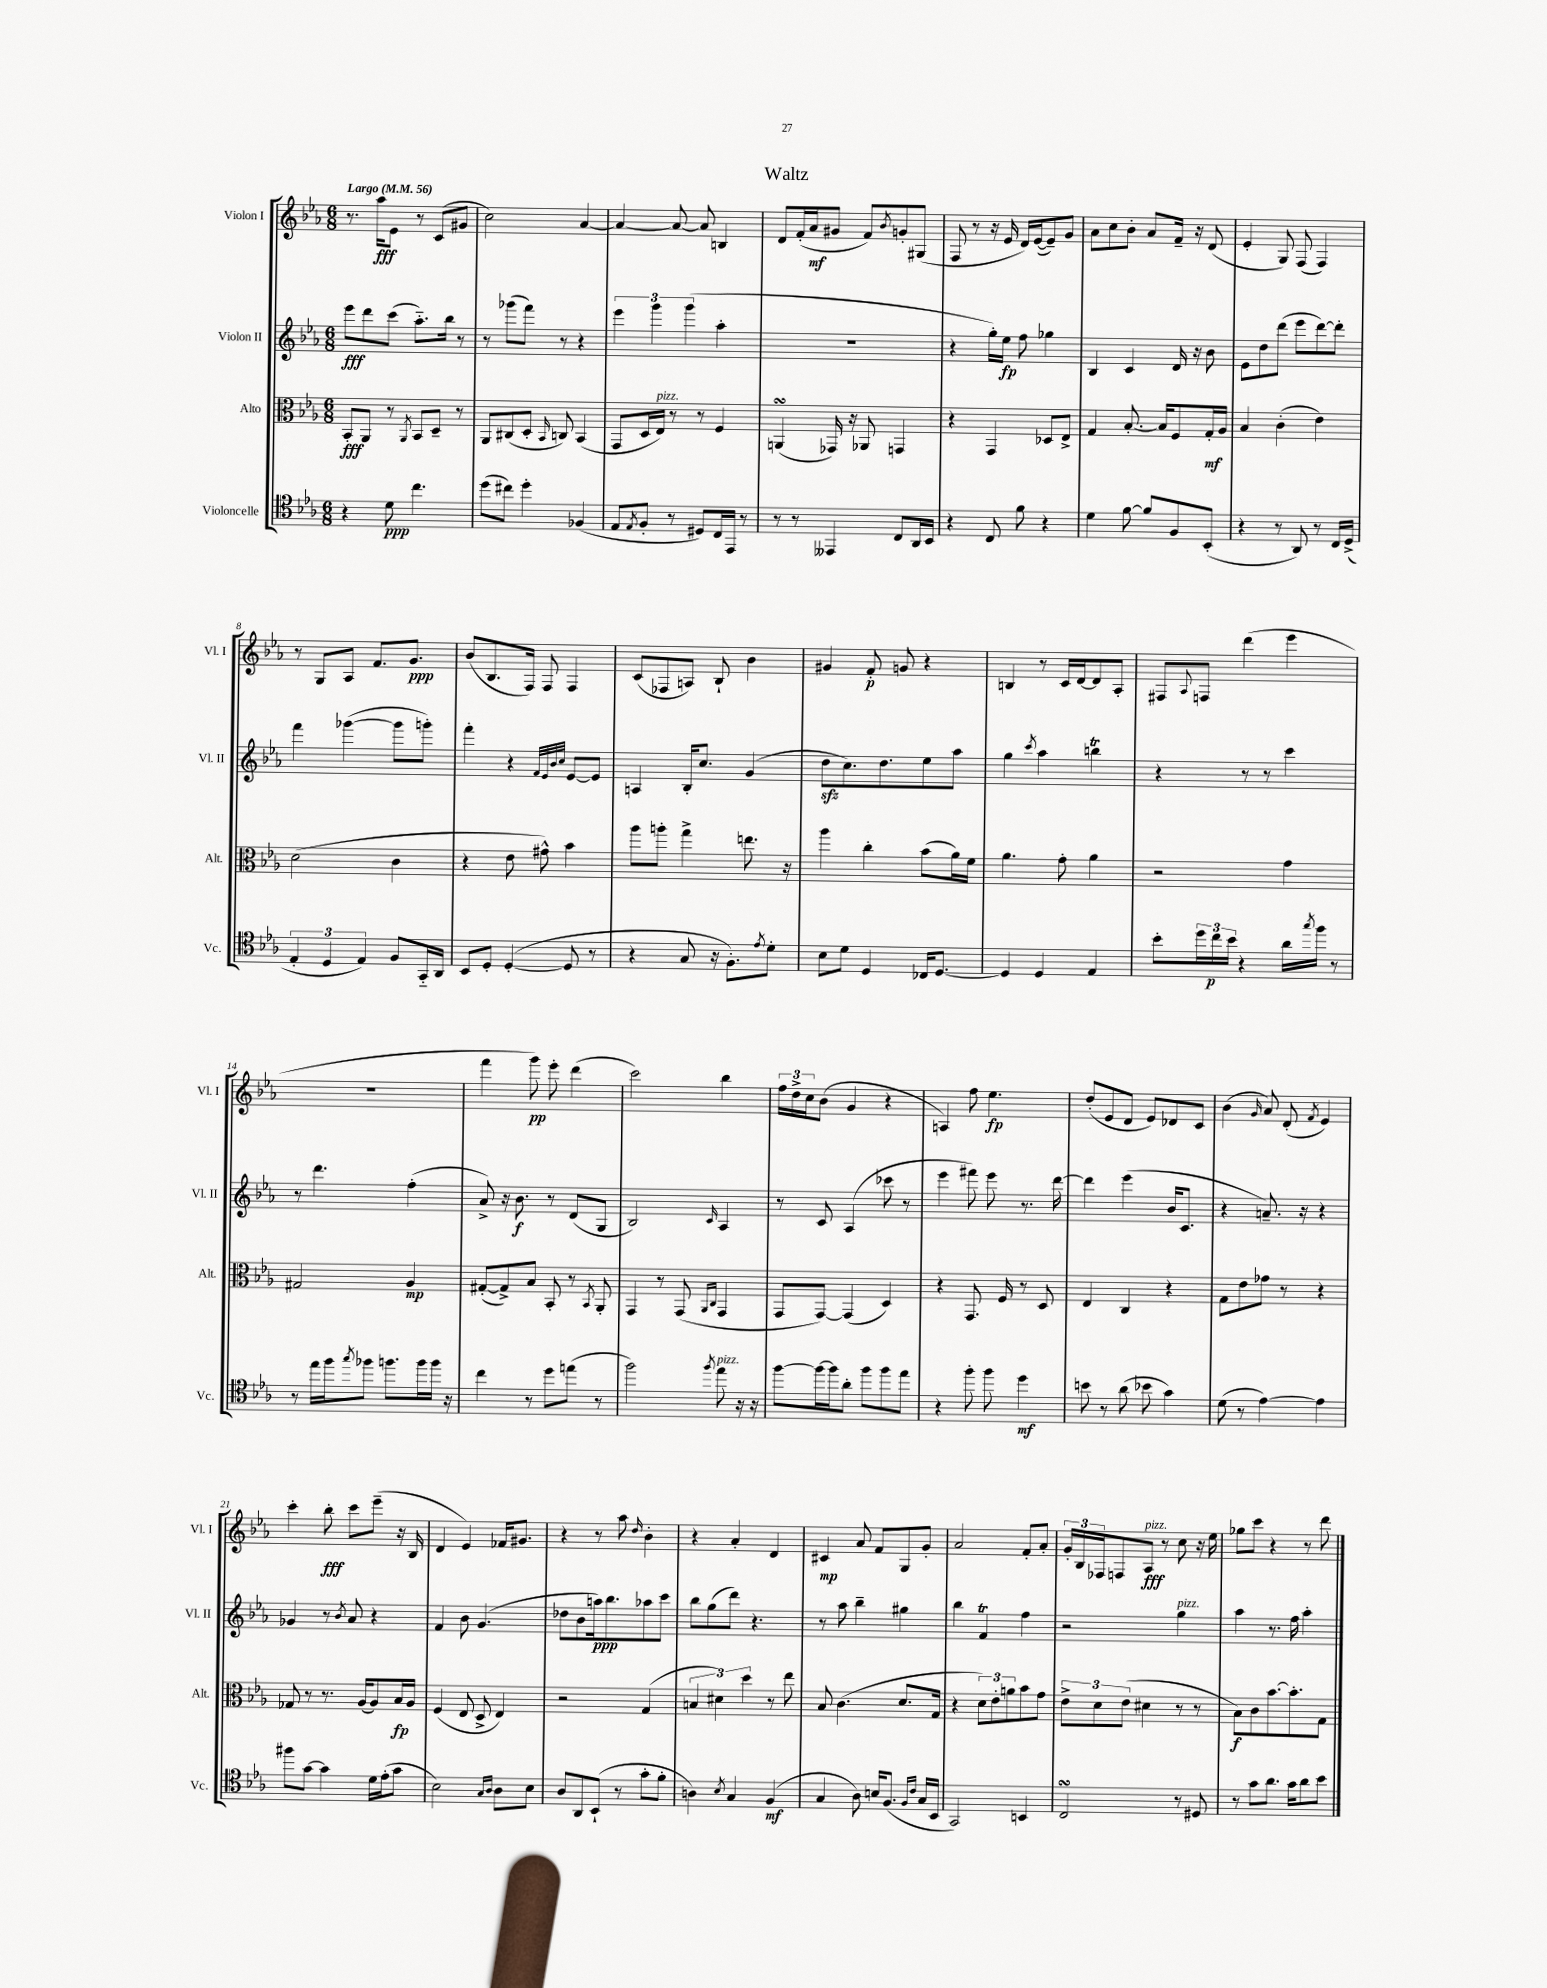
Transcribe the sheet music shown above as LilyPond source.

\header { title = "Waltz" }
<<
\new StaffGroup <<
\new Staff = "s0" \with { instrumentName = "Violon I" shortInstrumentName = "Vl. I" } {
    \clef treble \key ees \major \numericTimeSignature \time 6/8 \tempo "Largo" 4 = 56
    r8. aes''16\fff ees'8 r8 c'8( gis'8 |
    c''2) aes'4~ |
    aes'4~ aes'8~ aes'8 b4 |
    d'8 f'16-.( aes'16\mf gis'8 f'8) \acciaccatura { bes'8 } g'8-. gis8( |
    f8 r8 r16 ees'16 d'16) ees'16~( ees'8--) g'8 |
    aes'8 c''8 bes'8-. aes'8 f'16-- r16 d'8( |
    ees'4-. g8) f8( f4) |
    r8 g8 aes8 f'8. g'8.\ppp |
    bes'8( bes8. f16) f8 f4 |
    c'8( fes8 a8) bes8-! bes'4 |
    gis'4 f'8-.\p g'8 r4 |
    b4 r8 c'16 d'16~ d'8 aes8-. |
    fis8 \appoggiatura { aes8 } f8 d'''4( ees'''4 |
    R2. |
    f'''4 g'''8\pp) ees'''8-. d'''4( |
    c'''2) bes''4 |
    \tuplet 3/2 { f''16 d''16-> c''16 } bes'8( g'4 r4 |
    a4) f''8 ees''4.\fp |
    d''8-.( ees'8 d'8 ees'8) des'8 c'8 |
    bes'4( \grace { g'16 } aes'8) d'8-.( \acciaccatura { f'8 } ees'4) |
    c'''4-. bes''8-.\fff c'''8 ees'''8--( r16 bes16 |
    d'4 ees'4) fes'16 gis'8. |
    r4 r8 aes''8 \grace { d''16 } bes'4-. |
    r4 aes'4-. d'4 |
    cis'4\mp aes'8 f'8 g8 g'8-. |
    aes'2 f'8-. aes'8-. |
    \tuplet 3/2 { g'16-. bes16 fes16 } f8 aes8\fff^\markup { \italic "pizz." } r8 c''8 r16 ees''16 |
    ges''8 c'''8 r4 r8 d'''8 \bar "|." |
}
\new Staff = "s1" \with { instrumentName = "Violon II" shortInstrumentName = "Vl. II" } {
    \clef treble \key ees \major \numericTimeSignature \time 6/8
    ees'''8\fff d'''8 c'''8( aes''8.-_) bes''16 r8 |
    r8 ges'''8( f'''8) r8 r4 |
    \tuplet 3/2 { ees'''4 g'''4 g'''4( } aes''4-. |
    R2. |
    r4 g''16-.) ees''16\fp f''8 ges''4 |
    bes4 c'4 d'16 r16 bes'8 |
    ees'8 d''8 d'''8( ees'''8 d'''8~) d'''8-. |
    f'''4 ges'''4~( ges'''8 g'''8-.) |
    f'''4-. r4 \grace { f'32 ees'32 bes'32 c''32 } ees'8~ ees'8 |
    a4 bes16-. c''8. g'4( |
    d''8\sfz c''8.) d''8. ees''8 aes''8 |
    g''4 \acciaccatura { c'''8 } aes''4 b''4\trill |
    r4 r8 r8 c'''4 |
    r8 d'''4. f''4-.( |
    aes'8->) r16 bes'8.\f r8 d'8( g8 |
    bes2) \grace { c'16 } aes4 |
    r8 c'8 aes4( ces'''8 r8 |
    ees'''4 fis'''8) ees'''8 r8. d'''16~ |
    d'''4 ees'''4( bes'16 c'8. |
    r4 a'8.--) r16 r4 |
    ges'4 r8 \acciaccatura { bes'8 } aes'8 r4 |
    f'4 bes'8 g'4.( |
    des''8 bes'8 a''16\ppp) bes''8. aes''8 c'''8 |
    bes''8 g''8( d'''8) r4. |
    r8 aes''8 bes''4-- gis''4 |
    bes''4 f'4\trill f''4 |
    r2 g''4^\markup { \italic "pizz." } |
    aes''4 r8. f''16 aes''4-. \bar "|." |
}
\new Staff = "s2" \with { instrumentName = "Alto" shortInstrumentName = "Alt." } {
    \clef alto \key ees \major \numericTimeSignature \time 6/8
    bes,8-.\fff aes,8 r8 \acciaccatura { aes,8 } bes,8 d8-- r8 |
    aes,8 cis8( d8-. \grace { bes,16 } c8) bes,4( |
    g,8 d16 ees16^\markup { \italic "pizz." }) r8 r8 f4 |
    a,4\turn( ges,16) r16 aes,8 g,4 |
    r4 g,4 des8 ees8-> |
    g4 bes8.~-. bes16 f8 g16-.\mf aes16 |
    bes4 c'4-.( ees'4) |
    d'2( c'4 |
    r4 ees'8 gis'8-^) bes'4 |
    aes''8 a''8-. g''4-> e''8. r16 |
    aes''4 c''4-. bes'8( aes'16) f'16 |
    aes'4. g'8-. aes'4 |
    r2 g'4 |
    gis2 aes4\mp |
    gis8~-.( gis8->) bes8 bes,8-. r8 \acciaccatura { bes,8 } aes,8-. |
    g,4 r8 g,8( \grace { aes,16 c16 } g,4 |
    g,8 g,8~) g,4( d4) |
    r4 g,8. f16 r8 d8 |
    ees4 c4 r4 |
    g8 ees'8 ges'8 r8 r4 |
    ges8 r8 r8. aes16( aes8) bes16\fp aes16 |
    f4( ees8 d8-> ees4) |
    r2 g4( |
    \tuplet 3/2 { b4 dis'4) d''4 } r8 ees''8 |
    bes8 c'4.( d'8. g16 |
    r4 \tuplet 3/2 { d'8) ees'8-. a'8 } bes'8 g'8 |
    \tuplet 3/2 { ees'8-> d'8 ees'8( } dis'4 r8 r8 |
    bes8\f) c'8 bes'8.~ bes'8.-. g8 \bar "|." |
}
\new Staff = "s3" \with { instrumentName = "Violoncelle" shortInstrumentName = "Vc." } {
    \clef tenor \key ees \major \numericTimeSignature \time 6/8
    r4 d'8\ppp c''4. |
    d''8( cis''8) d''4-. fes4( |
    ees8 \acciaccatura { ees8 } f8-. r8 dis8) c16 ees,16 r8 |
    r8 r8 eeses,4 c8 aes,16 bes,16 |
    r4 c8 f'8 r4 |
    d'4 f'8~ f'8 f8 bes,8-.( |
    r4 r8 aes,8) r8 c16 d16->( |
    \tuplet 3/2 { ees4-. d4 ees4) } f8 g,16-_ aes,16 |
    bes,8 d8-. d4~-.( d8 r8 |
    r4 g8 r16 f8.-.) \acciaccatura { ees'8 } d'8-. |
    bes8 d'8 d4 ces16 d8.~ |
    d4 d4 ees4 |
    bes'8-. \tuplet 3/2 { d''16 c''16\p bes'16 } r4 aes'16 \acciaccatura { g''8 } f''16 r8 |
    r8 ees''16 f''16 \acciaccatura { g''8 } fes''8 f''8. f''16 f''16 r16 |
    c''4 r8 d''8 e''8( r8 |
    f''2) \acciaccatura { f''8 } ees''8^\markup { \italic "pizz." } r16 r16 |
    f''8~ f''16~ f''16 aes'8-. f''8 f''8 ees''8 |
    r4 f''8-. f''8 d''4\mf |
    b'8 r8 aes'8( bes'8 g'4) |
    d'8( r8 ees'4~) ees'4 |
    fis''8 g'8~ g'4 d'16 ees'16-.( g'8 |
    bes2) \grace { g16 aes16 } aes8 bes8 |
    aes8 aes,8 bes,8-!( r8 g'8-. f'8-. |
    a4) \acciaccatura { bes8 } g4 f4\mf( |
    g4 aes8) b16 f8.( \grace { f16 c'16 } g16 bes,16 |
    g,2) b,4 |
    c2\turn r8 dis8 |
    r8 g'8 aes'8. g'16 aes'8 bes'8 \bar "|." |
}
>>
>>
